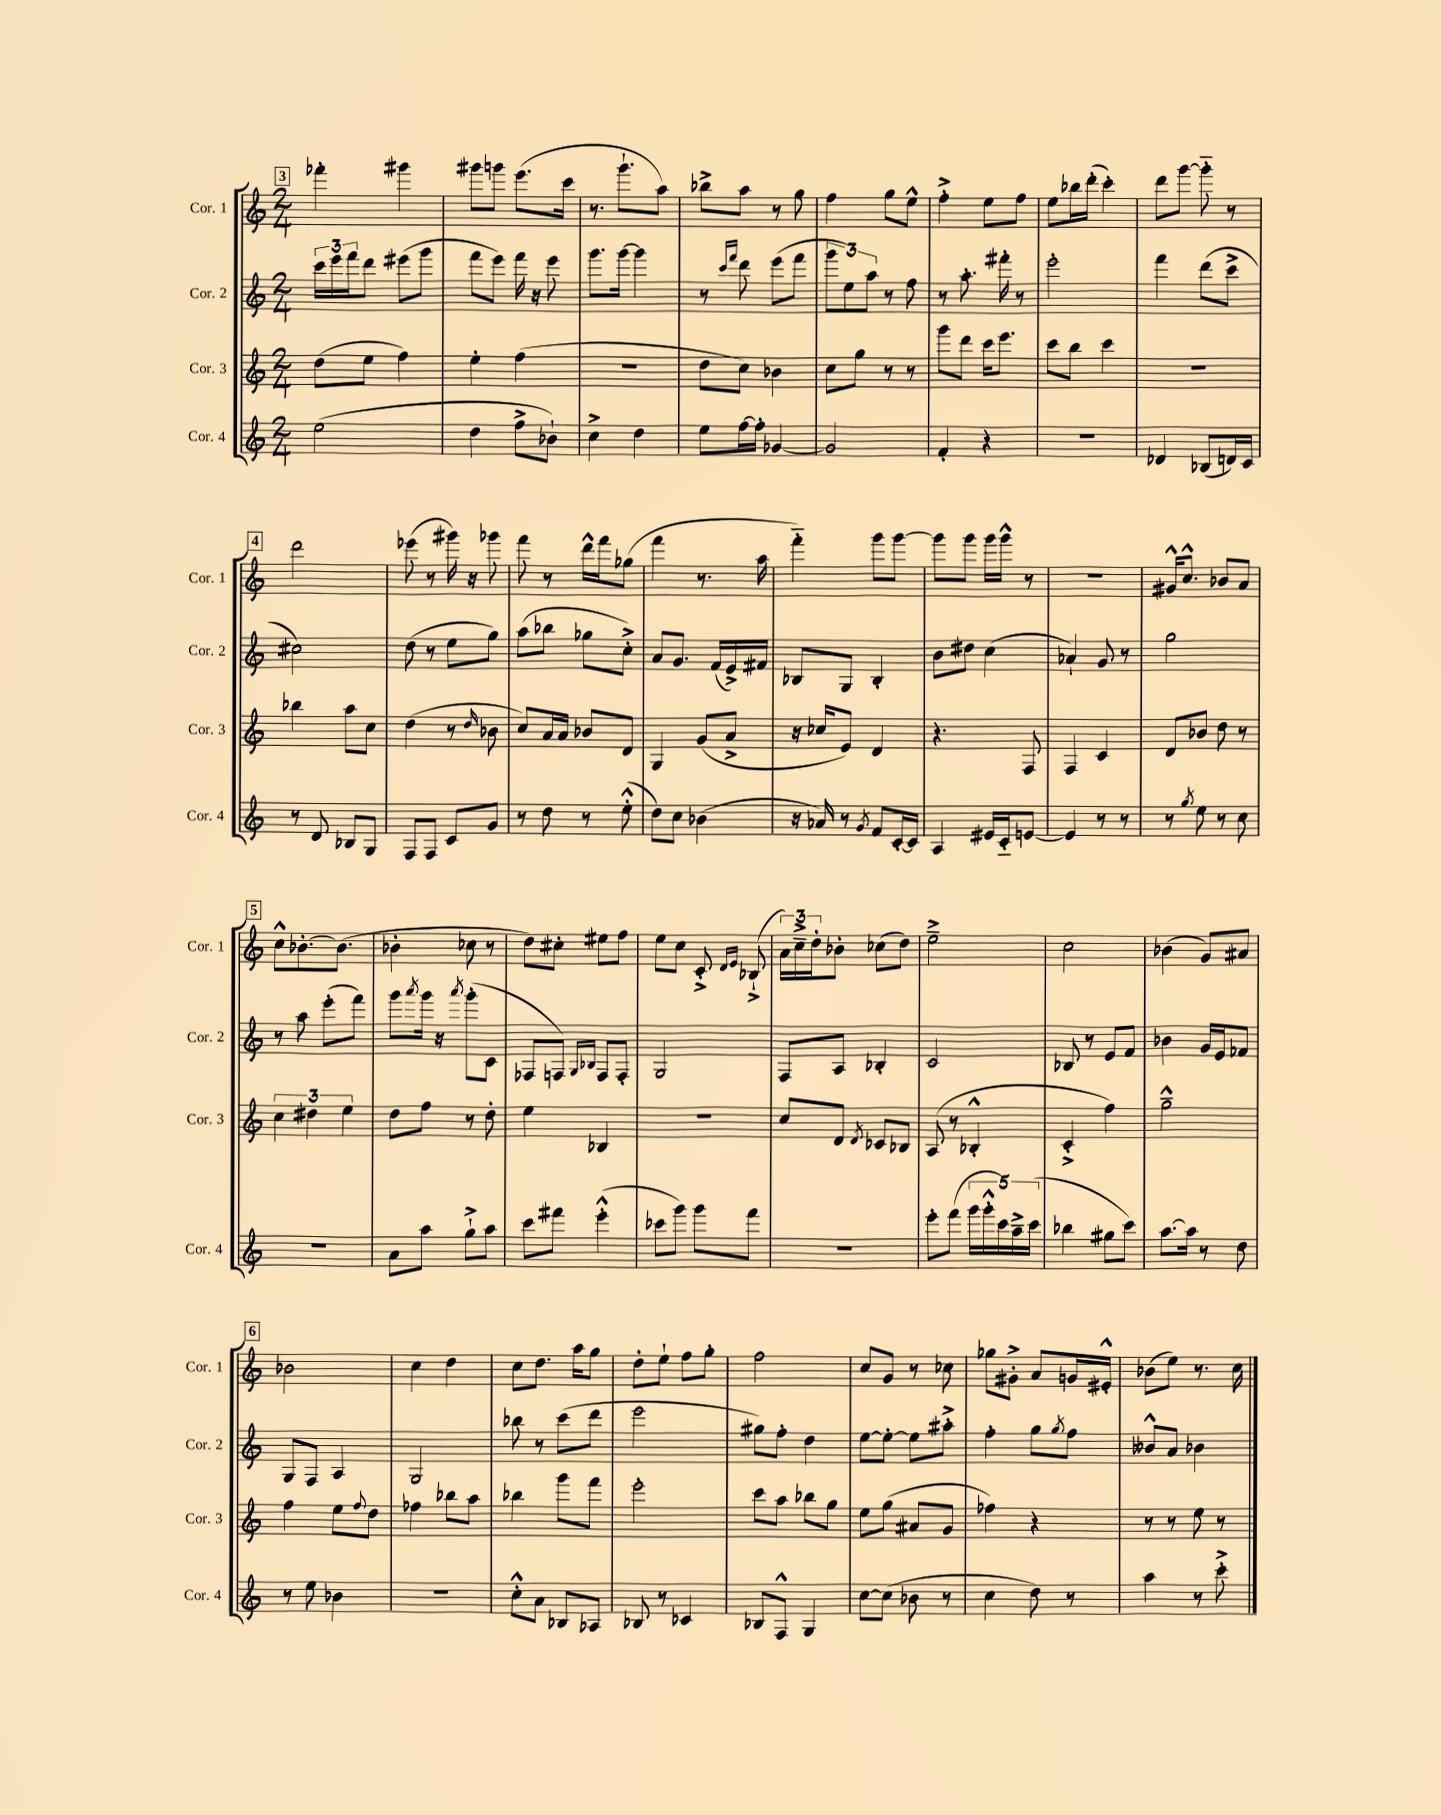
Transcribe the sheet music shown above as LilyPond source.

<<
\new StaffGroup <<
\new Staff = "s0" \with { instrumentName = "Cor. 1" shortInstrumentName = "Cor. 1" } {
    \clef treble \key c \major \numericTimeSignature \time 2/4
    \mark \markup { \box "3" } fes'''4-. gis'''4 |
    gis'''8 g'''8 e'''8.( c'''16 |
    r8. g'''8.-! a''8) |
    bes''8-> a''8 r8 g''8 |
    f''4 g''8 e''8-^ |
    f''4-.-> e''8 f''8 |
    e''8 bes''16 d'''16-.( c'''4-.) |
    d'''8 g'''8~ g'''8-_ r8 |
    \mark \markup { \box "4" } d'''2 |
    ees'''8( r8 gis'''16) r16 ges'''8 |
    f'''8 r8 d'''16-^ f'''16 ges''8( |
    f'''4 r8. a''16 |
    f'''4-_) g'''8 g'''8~ |
    g'''8 g'''8 g'''16 g'''16-^ r8 |
    R2 |
    gis'16-^ c''8.-^ bes'8 a'8 |
    \mark \markup { \box "5" } c''8-^ bes'8.~-. bes'8.( |
    bes'4-. ces''8 r8 |
    d''8) cis''8-. eis''8 f''8 |
    e''8 c''8 c'8-.-> \grace { d'16 e'16 } bes8-!->( |
    \tuplet 3/2 { a'16) c''16---> d''16-. } bes'8-. ces''8( d''8) |
    e''2---> |
    c''2 |
    bes'4( g'8) ais'8 |
    \mark \markup { \box "6" } bes'2 |
    c''4 d''4 |
    c''8 d''8. a''16 g''8 |
    d''8-. e''8-! f''8 g''8-. |
    f''2 |
    c''8 g'8 r8 ces''8 |
    ges''8 gis'8-.-> a'8 g'16 eis'16-.-^ |
    bes'8( e''8) r8. c''16 \bar "|." |
}
\new Staff = "s1" \with { instrumentName = "Cor. 2" shortInstrumentName = "Cor. 2" } {
    \clef treble \key c \major \numericTimeSignature \time 2/4
    \mark \markup { \box "3" } \tuplet 3/2 { c'''16 e'''16 f'''16 } d'''8 eis'''8( g'''8 |
    f'''8 e'''8) f'''16 r16 e'''8 |
    g'''8. g'''16~ g'''4 |
    r8 \grace { c'''16 f'''16 } d'''8 e'''8( f'''8 |
    \tuplet 3/2 { g'''8 e''8) a''8 } r8 f''8 |
    r8 a''8.-. fis'''16-. r8 |
    e'''2-. |
    f'''4 d'''8( c'''8-> |
    \mark \markup { \box "4" } cis''2) |
    d''8( r8 e''8 g''8) |
    a''8( bes''8 ges''8 c''8-.->) |
    a'8 g'8. f'16( e'16->) fis'16 |
    bes8 g8 bes4-. |
    b'8 dis''8 c''4( |
    aes'4-!) g'8 r8 |
    g''2 |
    \mark \markup { \box "5" } r8 a''8 e'''8-.( f'''8) |
    g'''8 \acciaccatura { a'''8 } g'''16 r16 \acciaccatura { a'''8 } g'''8-.( c'8 |
    fes8 f8) \grace { g16 bes16 } f8 f8-. |
    g2 |
    f8 a8 bes4-. |
    c'2 |
    bes8 r8 e'8 f'8 |
    bes'4 g'16 e'16 fes'8 |
    \mark \markup { \box "6" } g8 f8 a4 |
    g2 |
    bes''8 r8 c'''8( d'''8 |
    e'''2 |
    gis''8) f''8-. d''4 |
    e''8~ e''8~-. e''8 ais''8-.-> |
    f''4-. g''8 \acciaccatura { g''8 } f''8 |
    beses'8-^ a'8 bes'4 \bar "|." |
}
\new Staff = "s2" \with { instrumentName = "Cor. 3" shortInstrumentName = "Cor. 3" } {
    \clef treble \key c \major \numericTimeSignature \time 2/4
    \mark \markup { \box "3" } d''8( e''8 f''4) |
    e''4-. f''4( |
    R2 |
    d''8 c''8) bes'4 |
    c''8 g''8 r8 r8 |
    g'''8 d'''8 c'''16 e'''8. |
    c'''8 b''8 c'''4 |
    R2 |
    \mark \markup { \box "4" } bes''4 a''8 c''8 |
    d''4( r8 \grace { d''16 } bes'8 |
    c''8) a'16 a'16 bes'8 d'8 |
    g4 g'8( a'8-> |
    r16 ces''16 e'8) d'4 |
    r4. f8 |
    f4 c'4 |
    d'8 bes'8 d''8 r8 |
    \mark \markup { \box "5" } \tuplet 3/2 { c''4 dis''4 e''4 } |
    d''8 f''8 r8 d''8-. |
    e''4 bes4 |
    R2 |
    c''8 d'8 \acciaccatura { d'8 } ces'8 bes8 |
    a8( r8 bes4-.-^ |
    c'4-.-> f''4) |
    g''2---^ |
    \mark \markup { \box "6" } f''4 e''8 \appoggiatura { f''8 } d''8 |
    fes''4 bes''8 a''8 |
    bes''4 g'''8 f'''8 |
    e'''2-. |
    c'''8 a''8 bes''8 g''8 |
    e''8 g''8( ais'8 g'8 |
    fes''4) r4 |
    r8 r8 e''8 r8 \bar "|." |
}
\new Staff = "s3" \with { instrumentName = "Cor. 4" shortInstrumentName = "Cor. 4" } {
    \clef treble \key c \major \numericTimeSignature \time 2/4
    \mark \markup { \box "3" } e''2( |
    d''4 f''8-> bes'8-!) |
    c''4-> d''4 |
    e''8 f''16~ f''16-. ges'4~ |
    ges'2 |
    f'4-. r4 |
    r2 |
    des'4 bes8( d'16) c'16 |
    \mark \markup { \box "4" } r8 d'8 bes8 g8 |
    f8 f8 c'8 g'8 |
    r8 d''8 r8 e''8-.-^( |
    d''8) c''8 bes'4( |
    r16 aes'16) r8 \acciaccatura { g'8 } f'8 c'16~-. c'16 |
    a4 eis'16 c'16-_ e'8~ |
    e'4 r8 r8 |
    r8 \acciaccatura { g''8 } e''8 r8 c''8 |
    \mark \markup { \box "5" } R2 |
    a'8 a''8 g''8-!-> a''8 |
    c'''8 fis'''8 e'''4-.-^( |
    ces'''8 g'''8) g'''8 f'''8 |
    r2 |
    e'''8-. f'''8( \tuplet 5/4 { g'''16 g'''16-.-^ c'''16) a''16---> c'''16( } |
    bes''4 gis''8 c'''8) |
    a''8.~ a''16 r8 d''8 |
    \mark \markup { \box "6" } r8 e''8 bes'4 |
    R2 |
    c''8-.-^ a'8 bes8 aes8 |
    bes8 r8 ces'4 |
    bes8 f8-^ g4 |
    c''8~ c''8( bes'8 r8 |
    c''4 d''8) r8 |
    a''4 r8 c'''8-.-> \bar "|." |
}
>>
>>
